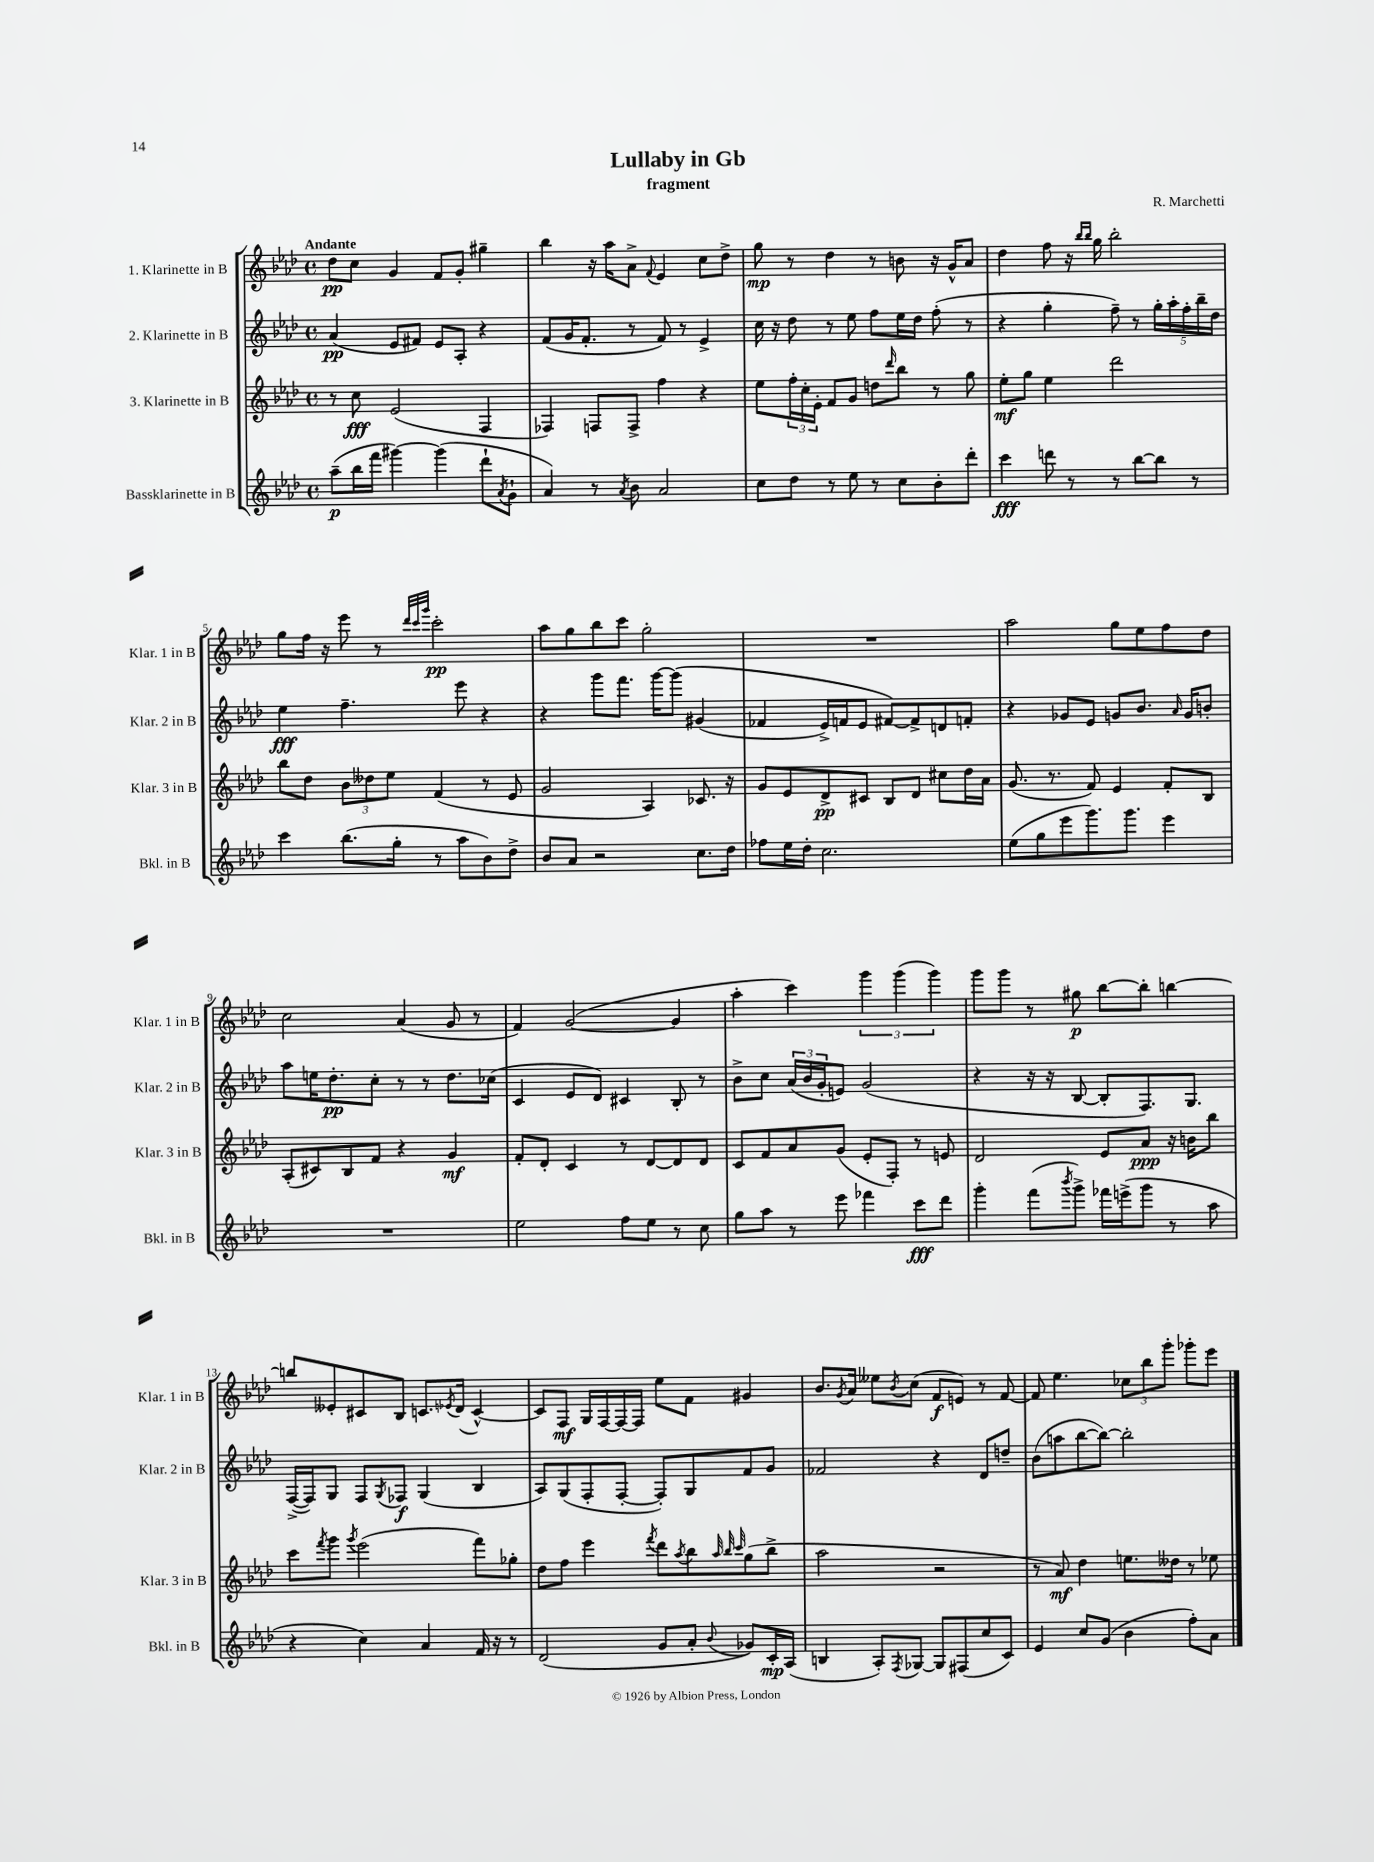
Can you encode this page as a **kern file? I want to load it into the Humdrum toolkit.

**kern	**dynam	**kern	**dynam	**kern	**dynam	**kern	**dynam
*part4	*part4	*part3	*part3	*part2	*part2	*part1	*part1
*staff4	*staff4	*staff3	*staff3	*staff2	*staff2	*staff1	*staff1
*I"Bassklarinette in B	*	*I"3. Klarinette in B	*	*I"2. Klarinette in B	*	*I"1. Klarinette in B	*
*I'Bkl. in B	*	*I'Klar. 3 in B	*	*I'Klar. 2 in B	*	*I'Klar. 1 in B	*
*clefG2	*	*clefG2	*	*clefG2	*	*clefG2	*
*k[b-e-a-d-]	*	*k[b-e-a-d-]	*	*k[b-e-a-d-]	*	*k[b-e-a-d-]	*
*M4/4	*	*M4/4	*	*M4/4	*	*M4/4	*
*met(c)	*	*met(c)	*	*met(c)	*	*met(c)	*
=1	=1	=1	=1	=1	=1	=1	=1
!	!	!	!	!	!	!LO:TX:a:B:t=Andante	!
(8aa-~\L	p	8r	.	(4a-/	pp	8dd-\L	pp
16bb-\L	.	8cc\	fff	.	.	8cc\J	.
16fff\JJ	.	.	.	.	.	.	.
[4ggg#X\)	.	(2e-/	.	8e-/L	.	4g/	.
.	.	.	.	8f#X/J)	.	.	.
(4ggg#\]	.	.	.	8e-/L	.	8f/L	.
.	.	.	.	8A-'/J	.	8g'/J	.
8ddd-`\L	.	4F/	.	4r	.	4gg#X~\	.
8qa-/	.	.	.	.	.	.	.
8g`\J	.	.	.	.	.	.	.
=2	=2	=2	=2	=2	=2	=2	=2
4a-/)	.	4F-X/)	.	(8f/L	.	4bb-\	.
.	.	.	.	16g/K	.	.	.
.	.	.	.	8.f'/J	.	.	.
8r	.	8Fn/L	.	.	.	16r	.
.	.	.	.	.	.	16aa-\KL	.
8qa-/	.	.	.	.	.	.	.
8b-\	.	8F^/J	.	8r	.	8a-^\J	.
.	.	.	.	.	.	8qqf/	.
2a-/	.	4ff\	.	8f/)	.	4e-/	.
.	.	.	.	8r	.	.	.
.	.	4r	.	4e-^/	.	8cc\L	.
.	.	.	.	.	.	8dd-^\J	.
=3	=3	=3	=3	=3	=3	=3	=3
8cc\L	.	8ee-\L	.	16cc\	.	8gg\	mp
.	.	.	.	16r	.	.	.
8dd-\J	.	24ff'\L	.	8dd-\	.	8r	.
.	.	24cc'\	.	.	.	.	.
.	.	24e-'\JJ	.	.	.	.	.
8r	.	8f/L	.	8r	.	4dd-\	.
8ee-\	.	8g/J	.	8ee-\	.	.	.
8r	.	8ddn\L	.	8ff\L	.	8r	.
.	.	16qqddd-/	.	.	.	.	.
8cc\L	.	8bb-\J	.	16ee-\L	.	8bn\	.
.	.	.	.	16dd-\JJ	.	.	.
8b-'\	.	8r	.	(8ff'\	.	16r	.
.	.	.	.	.	.	16g^^/KL	.
8ddd-'\J	.	8gg\	.	8r	.	8a-/J	.
=4	=4	=4	=4	=4	=4	=4	=4
4ccc\	fff	8ee-'\L	mf	4r	.	4dd-\	.
.	.	8gg\J	.	.	.	.	.
8dddn\	.	4ee-\	.	4gg'\	.	8ff\	.
8r	.	.	.	.	.	16r	.
.	.	.	.	.	.	16qqbb-/LL	.
.	.	.	.	.	.	16qqbb-/JJ	.
.	.	.	.	.	.	16gg\	.
8r	.	2ddd-\	.	8ff~\)	.	2bb-'\	.
[8bb-\L	.	.	.	8r	.	.	.
8bb-\J]	.	.	.	20gg'\LL	.	.	.
.	.	.	.	20aa-'\	.	.	.
.	.	.	.	20ff'\	.	.	.
8r	.	.	.	.	.	.	.
.	.	.	.	20bb-~\	.	.	.
.	.	.	.	20dd-\JJ	.	.	.
!!LO:LB:g=z
=5	=5	=5	=5	=5	=5	=5	=5
4ccc\	.	8bb-\L	.	4ee-\	fff	8gg\L	.
.	.	8dd-\J	.	.	.	16ff\Jk	.
.	.	.	.	.	.	16r	.
(8.bb-\L	.	12b-\L	.	4.ff~\	.	8eee-\	.
.	.	12dd--X\	.	.	.	.	.
.	.	.	.	.	.	8r	.
.	.	12ee-\J	.	.	.	.	.
16gg'\Jk	.	.	.	.	.	.	.
.	.	.	.	.	.	32qqddd-/LLL	.
.	.	.	.	.	.	32qqccc/	.
.	.	.	.	.	.	32qqggg/JJJ	.
8r	.	(4f/	.	.	.	2ccc'\	pp
8aa-\L	.	.	.	8eee-\	.	.	.
8b-\)	.	8r	.	4r	.	.	.
8dd-^\J	.	8e-/	.	.	.	.	.
=6	=6	=6	=6	=6	=6	=6	=6
8b-/L	.	2g/	.	4r	.	8aa-\L	.
8a-/J	.	.	.	.	.	8gg\	.
2r	.	.	.	8ggg\L	.	8bb-\	.
.	.	.	.	8.fff\J	.	8ccc\J	.
.	.	4A-/)	.	.	.	2gg'\	.
.	.	.	.	[16ggg\KL	.	.	.
.	.	.	.	(8ggg\J]	.	.	.
8.cc\L	.	8.c-X/	.	(4g#X/	.	.	.
16dd-\Jk	.	16r	.	.	.	.	.
=7	=7	=7	=7	=7	=7	=7	=7
8ff-X\L	.	8g/L	.	4f-X/	.	1r	.
16ee-\L	.	8e-/	.	.	.	.	.
16dd-'\JJ	.	.	.	.	.	.	.
2.cc\	.	8d-^/	pp	16e-^/LL)	.	.	.
.	.	.	.	16fn/J	.	.	.
.	.	8c#X/J	.	8e-/J	.	.	.
.	.	8B-/L	.	[8f#X/L)	.	.	.
.	.	8d-/J	.	8f#^/]	.	.	.
.	.	8cc#X\L	.	8dn/	.	.	.
.	.	16dd-\L	.	8fn'/J	.	.	.
.	.	16a-\JJ	.	.	.	.	.
=8	=8	=8	=8	=8	=8	=8	=8
(8ee-\L	.	(8.g/	.	4r	.	2aa-\	.
8gg\	.	.	.	.	.	.	.
.	.	8.r	.	.	.	.	.
8eee-\	.	.	.	8g-X/L	.	.	.
8.ggg\)	.	8f/)	.	8e-/J	.	.	.
.	.	4e-/	.	8gn/L	.	8gg\L	.
8.ggg\J	.	.	.	.	.	.	.
.	.	.	.	8.b-/J	.	8ee-\	.
4eee-\	.	8f'/L	.	.	.	8ff\	.
.	.	.	.	16qqa-/	.	.	.
.	.	.	.	16g/KL	.	.	.
.	.	8B-/J	.	8bn'/J	.	8dd-\J	.
!!LO:LB:g=z
=9	=9	=9	=9	=9	=9	=9	=9
1r	.	(8A-'/L	.	8aa-\L	.	2cc\	.
.	.	8c#X/)	.	16een\K	.	.	.
.	.	.	.	8.dd-'\	pp	.	.
.	.	8B-/	.	.	.	.	.
.	.	8f/J	.	8cc'\J	.	.	.
.	.	4r	.	8r	.	(4a-/	.
.	.	.	.	8r	.	.	.
.	.	4g/	mf	8.dd-\L	.	8g/	.
.	.	.	.	.	.	8r	.
.	.	.	.	(16cc-X\Jk	.	.	.
=10	=10	=10	=10	=10	=10	=10	=10
2ee-\	.	8f'/L	.	4c/	.	4f/)	.
.	.	8d-'/J	.	.	.	.	.
.	.	4c/	.	8e-/L	.	([2g/	.
.	.	.	.	8d-/J)	.	.	.
8ff\L	.	8r	.	4c#X/	.	.	.
8ee-\J	.	[8d-/L	.	.	.	.	.
8r	.	8d-/]	.	8B-'/	.	4g/]	.
8cc\	.	8d-/J	.	8r	.	.	.
=11	=11	=11	=11	=11	=11	=11	=11
8gg\L	.	8c/L	.	8b-^\L	.	4aa-'\	.
8aa-\J	.	8f/	.	8cc\J	.	.	.
8r	.	8a-/	.	(24a-/LL	.	4ccc\)	.
.	.	.	.	24b-/	.	.	.
.	.	.	.	24g'/J	.	.	.
8eee-\	.	(8g/J	.	8en/J)	.	.	.
4fff-X\	.	8e-'/L	.	(2g/	.	6ggg\	.
.	.	8F'/J)	.	.	.	.	.
.	.	.	.	.	.	(6ggg\	.
8ccc\L	fff	8r	.	.	.	.	.
.	.	.	.	.	.	6ggg\)	.
8ddd-\J	.	8en/	.	.	.	.	.
=12	=12	=12	=12	=12	=12	=12	=12
4ggg'\	.	2d-/	.	4r	.	8ggg\L	.
.	.	.	.	.	.	8ggg\J	.
(8fff\L	.	.	.	16r	.	8r	.
.	.	.	.	16r	.	.	.
8qbbb-/	.	.	.	.	.	.	.
8ggg^\J)	.	.	.	[8B-/	.	8gg#X\	p
16fff-X\LL	.	8e-/L	.	8B-'/L]	.	[8bb-\L	.
(16eeen^\J	.	.	.	.	.	.	.
8ggg\J	.	8a-/J	ppp	8.F/)	.	8bb-'\J]	.
8r	.	16r	.	.	.	[4bbn\	.
.	.	16bn\KL	.	8.G/J	.	.	.
8aa-\	.	8bb-\J	.	.	.	.	.
!!LO:LB:g=z
=13	=13	=13	=13	=13	=13	=13	=13
4r	.	8ccc\L	.	([16F^/LL	.	8bbn/L]	.
.	.	.	.	16F/J])	.	.	.
.	.	8qfff/	.	.	.	.	.
.	.	8ggg\J	.	8G/J	.	8e--X'/	.
.	.	8qggg/	.	.	.	.	.
4cc\)	.	(2eee-\	.	8F/L	.	8c#X/	.
.	.	.	.	8qG/	.	.	.
.	.	.	.	8F-X/J	f	8B-/J	.
4a-/	.	.	.	(4G/	.	8.cn/L	.
.	.	.	.	.	.	8qe-X/	.
.	.	.	.	.	.	(16d-/Jk	.
16f/	.	8fff\L)	.	4B-/	.	[4c^^/)	.
16r	.	.	.	.	.	.	.
8r	.	8gg-X'\J	.	.	.	.	.
=14	=14	=14	=14	=14	=14	=14	=14
(2d-/	.	8dd-\L	.	8A-/L)	.	8c/L]	.
.	.	8ff\J	.	(8G/	.	8F/J	mf
.	.	4eee-\	.	8F'/	.	16G/LL	.
.	.	.	.	.	.	[16F/	.
.	.	.	.	[8F'/J	.	16F/_	.
.	.	.	.	.	.	16F/JJ]	.
.	.	8qfff/	.	.	.	.	.
8g/L	.	8ddd-\L	.	8F'/L])	.	8ee-\L	.
.	.	8qaa-/	.	.	.	.	.
8a-'/J	.	8bb-\	.	8G/	.	8f\J	.
.	.	32qqaa-/	.	.	.	.	.
.	.	32qqbb-/	.	.	.	.	.
8qqb-/	.	32qqccc/	.	.	.	.	.
8g-X/L)	.	(8gg\	.	8f/	.	4g#X/	.
16c'/L	mp	8bb-^\J	.	8g/J	.	.	.
(16A-/JJ	.	.	.	.	.	.	.
=15	=15	=15	=15	=15	=15	=15	=15
4Bn/	.	2aa-\	.	2f-X/	.	8.b-/L	.
.	.	.	.	.	.	8qg/	.
.	.	.	.	.	.	16a-/Jk	.
8A-'/L)	.	.	.	.	.	8ee--X\L	.
8qF/	.	.	.	.	.	8qb-/	.
[8G-X/J	.	.	.	.	.	(8cc\J	.
8G-/L]	.	2r	.	4r	.	8f/L	f
(8F#X/	.	.	.	.	.	8en/J)	.
8cc/	.	.	.	8d-/L	.	8r	.
8c/J)	.	.	.	8ddn~/J	.	[8f/	.
=16	=16	=16	=16	=16	=16	=16	=16
4e-/	.	8r	.	(8b-\L	.	8f/]	.
.	.	8a-/)	mf	8aan\	.	4.ee-\	.
8cc/L	.	4dd-\	.	[8bb-\	.	.	.
(8g/J	.	.	.	8bb-\J_)	.	.	.
4b-\	.	8.een\L	.	2bb-'\]	.	12cc-X\L	.
.	.	.	.	.	.	12bb-\	.
.	.	.	.	.	.	12ggg'\J	.
.	.	16dd--X\Jk	.	.	.	.	.
8ff'\L)	.	8r	.	.	.	8ggg-X'\L	.
8a-\J	.	8ee-X\	.	.	.	8eee-\J	.
==	==	==	==	==	==	==	==
*-	*-	*-	*-	*-	*-	*-	*-
